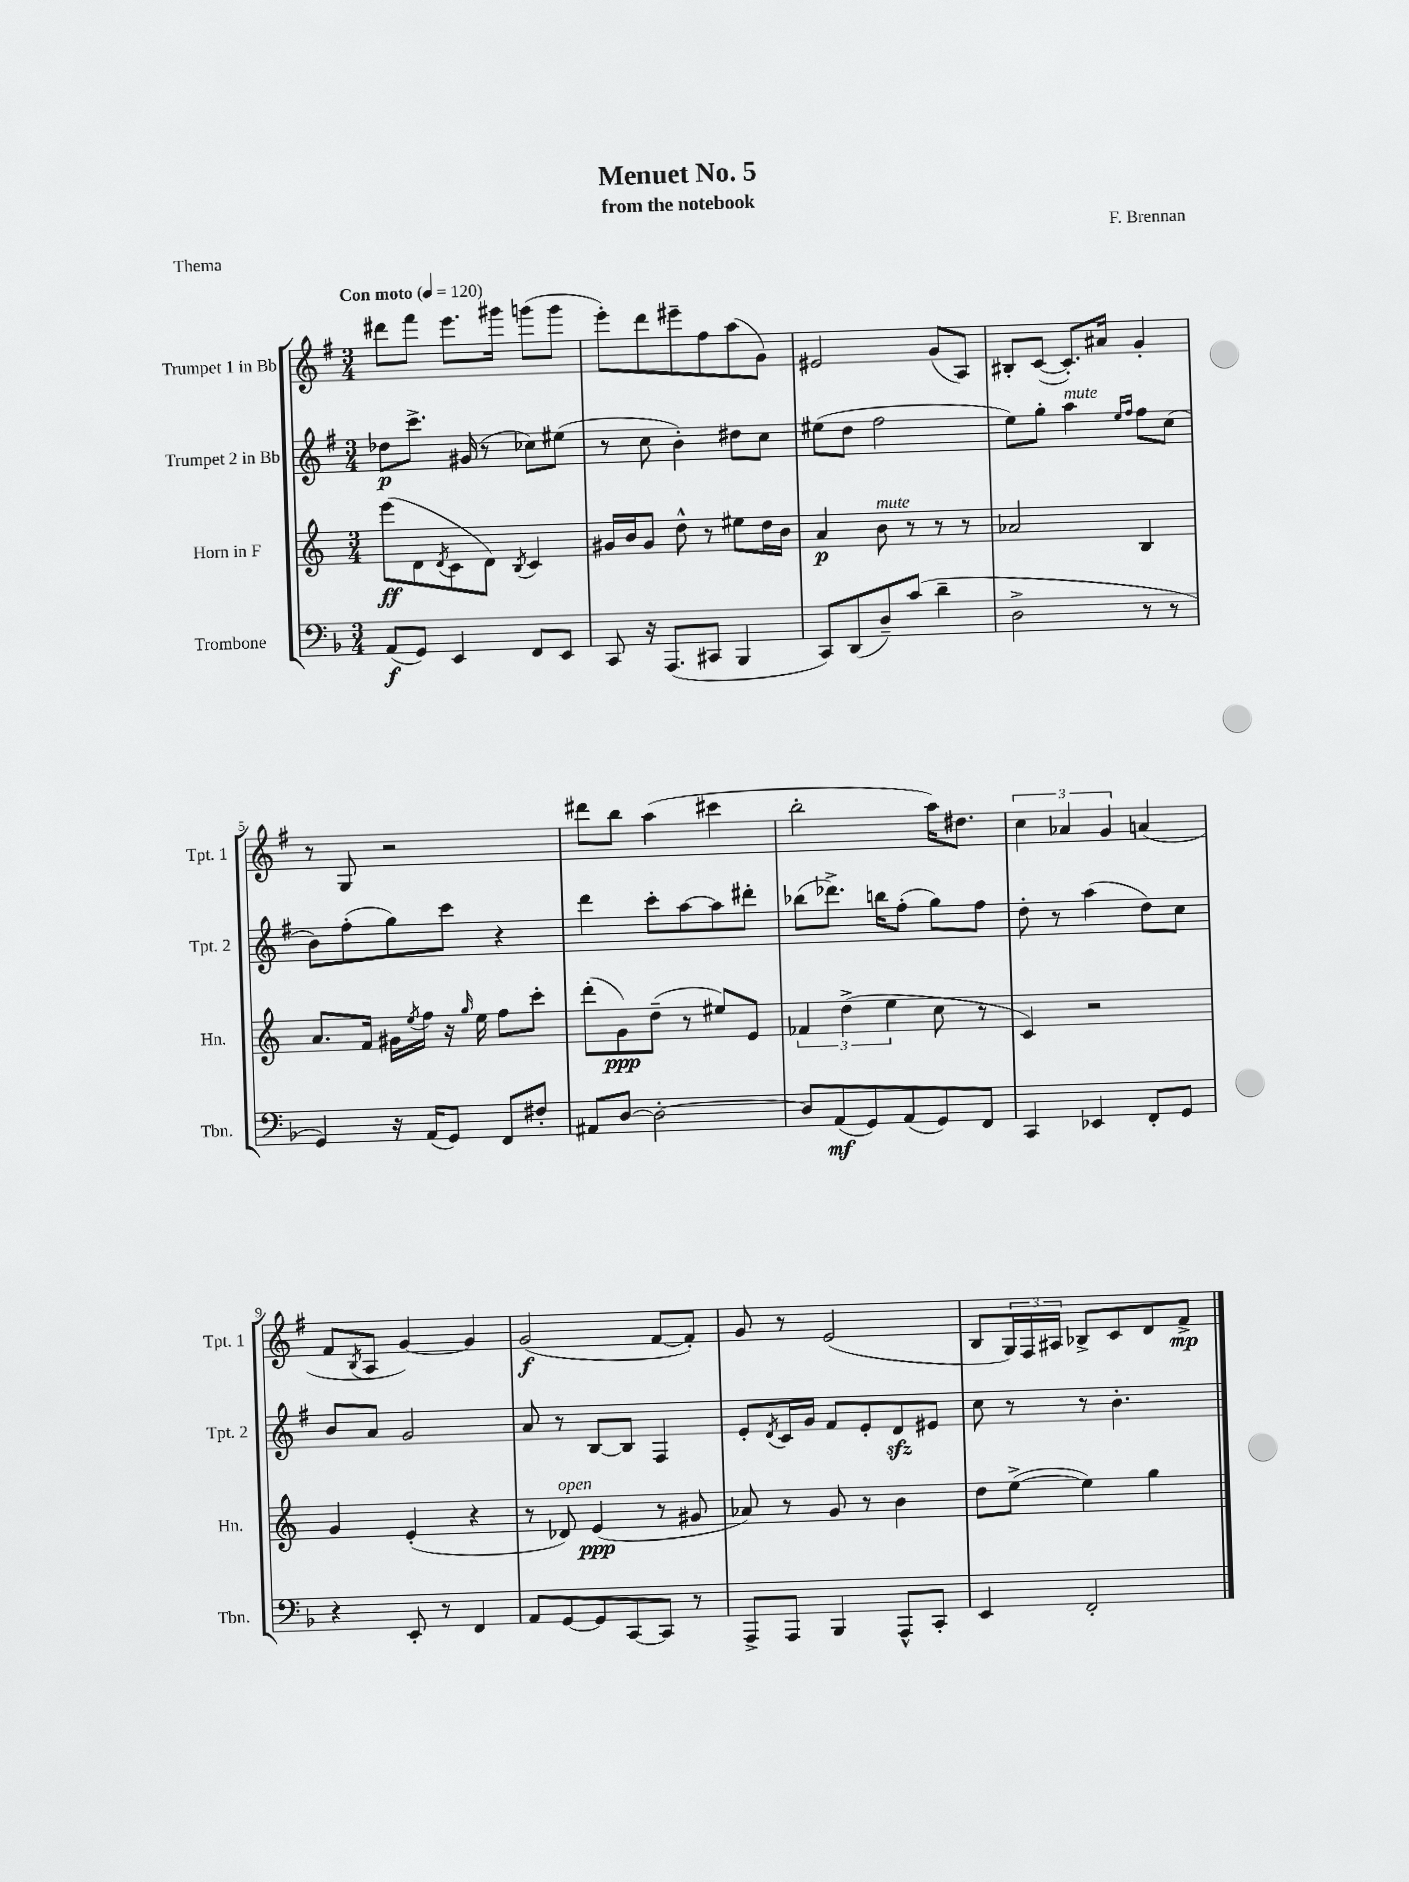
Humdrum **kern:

**kern	**kern	**kern	**kern
*staff4	*staff3	*staff2	*staff1
*clefF4	*clefG2	*clefG2	*clefG2
*k[b-]	*k[]	*k[f#]	*k[f#]
*M3/4	*M3/4	*M3/4	*M3/4
*MM120	*MM120	*MM120	*MM120
(8AA/L	(8eee\L	8dd-\L	8ddd#\L
8GG/J)	8d\	8.ccc^\J	8fff#\J
.	8qd/	.	.
4EE/	8c\	.	8.eee\L
.	.	(16g#/	.
.	8d\J)	8r	.
.	.	.	16ggg#\Jk
.	8qB/	.	.
8FF/L	4c/	8cc-\L)	(8ggg\L
8EE/J	.	(8ee#\J	8ggg\J
=	=	=	=
8CC/	16g#/LL	8r	8eee'\L)
.	16b/J	.	.
16r	8g#/J	8cc\	8ddd\
(8.AAA/L	.	.	.
.	8dd^^\	4b'\)	8eee#~\
8CC#/J	8r	.	8ff#\
4BBB-/	8ee#\L	8dd#\L	(8aa\
.	16dd\L	8cc\J	8g\J)
.	16b\JJ	.	.
=	=	=	=
8CC/L)	4a/	(8ee#\L	2e#/
(8DD/	.	8dd\J	.
8D~/)	8b\	2ff#\	.
(8c/J	8r	.	.
4d~\	8r	.	(8g/L
.	8r	.	8A/J)
=	=	=	=
2D^\	2a-/	8ee\L)	8B#'/L
.	.	8gg'\J	([8c/J
.	.	4aa\	8.c'/]L)
.	.	.	16a#/Jk
.	.	16qqee/LL	.
.	.	16qqff#/JJ	.
8r	4B/	8ff#\L	4g'/
8r	.	(8cc\J	.
=	=	=	=
4GG/)	8.a/L	8b\L)	8r
.	.	(8ff#'\	8G/
.	16f/Jk	.	.
16r	16g#\LL	8gg\)	2r
.	8qee/	.	.
(16AA/LK	16ff\JJ	.	.
8GG/J)	16r	8ccc\J	.
.	16qqgg/	.	.
.	16ee\	.	.
8FF/L	8ff\L	4r	.
8F#'/J	8ccc'\J	.	.
=	=	=	=
8AA#/L	(8ddd'\L	4ddd\	8ddd#\L
[8D/J	8g\)	.	8bb\J
2D'\_	(8dd~\J	8ccc'\L	(4aa\
.	8r	[8aa\	.
.	8ee#/L)	8aa\]	4ccc#\
.	8e/J	8ddd#'\J	.
=	=	=	=
8D/]L	6f-/	(8bb-\L	2bb'\
(8AA/	.	8.ddd-^\J)	.
.	(6dd^\	.	.
8GG/)	.	.	.
.	.	16bb\LK	.
.	6ee\	.	.
(8AA/	.	(8ff#'\J	.
8GG/)	8cc\	8gg\L)	16aa\LK)
.	.	.	8.dd#\J
8FF/J	8r	8ff#\J	.
=	=	=	=
4CC/	4c/)	8dd'\	6cc\
.	.	8r	.
.	.	.	6a-/
4EE-/	2r	(4aa\	.
.	.	.	6g/
8FF'/L	.	8dd\L)	(4a/
8GG/J	.	8cc\J	.
=	=	=	=
4r	4g/	8b/L	8f#/L
.	.	.	8qB/
.	.	8a/J	8A/J
8EE'/	(4e'/	2g/	[4g/)
8r	.	.	.
4FF/	4r	.	4g/]
=	=	=	=
8AA/L	8r	8a/	(2g/
[8GG/	8d-/)	8r	.
8GG/]	(4e/	[8B/L	.
[8CC/	.	8B/]J	.
8CC/]J	8r	4F#/	[8f#/L
8r	8g#/	.	8f#'/]J)
=	=	=	=
8AAA^/L	8a-/)	8e'/L	8g/
.	.	8qd/	.
8AAA/J	8r	16c/L	8r
.	.	16g/JJ	.
4BBB-/	8g/	8f#/L	(2e/
.	8r	8e'/	.
8AAA^^/L	4b\	8d/	.
8CC'/J	.	8e#/J	.
=	=	=	=
4EE/	8dd\L	8cc\	8B/L
.	([8ee^\J	8r	24G/L)
.	.	.	24F#/
.	.	.	24A#/JJ
2FF'/	4ee\])	8r	8B-^/L
.	.	4.b'\	8c/
.	4gg\	.	8d/
.	.	.	8f#^/J
==	==	==	==
*-	*-	*-	*-
